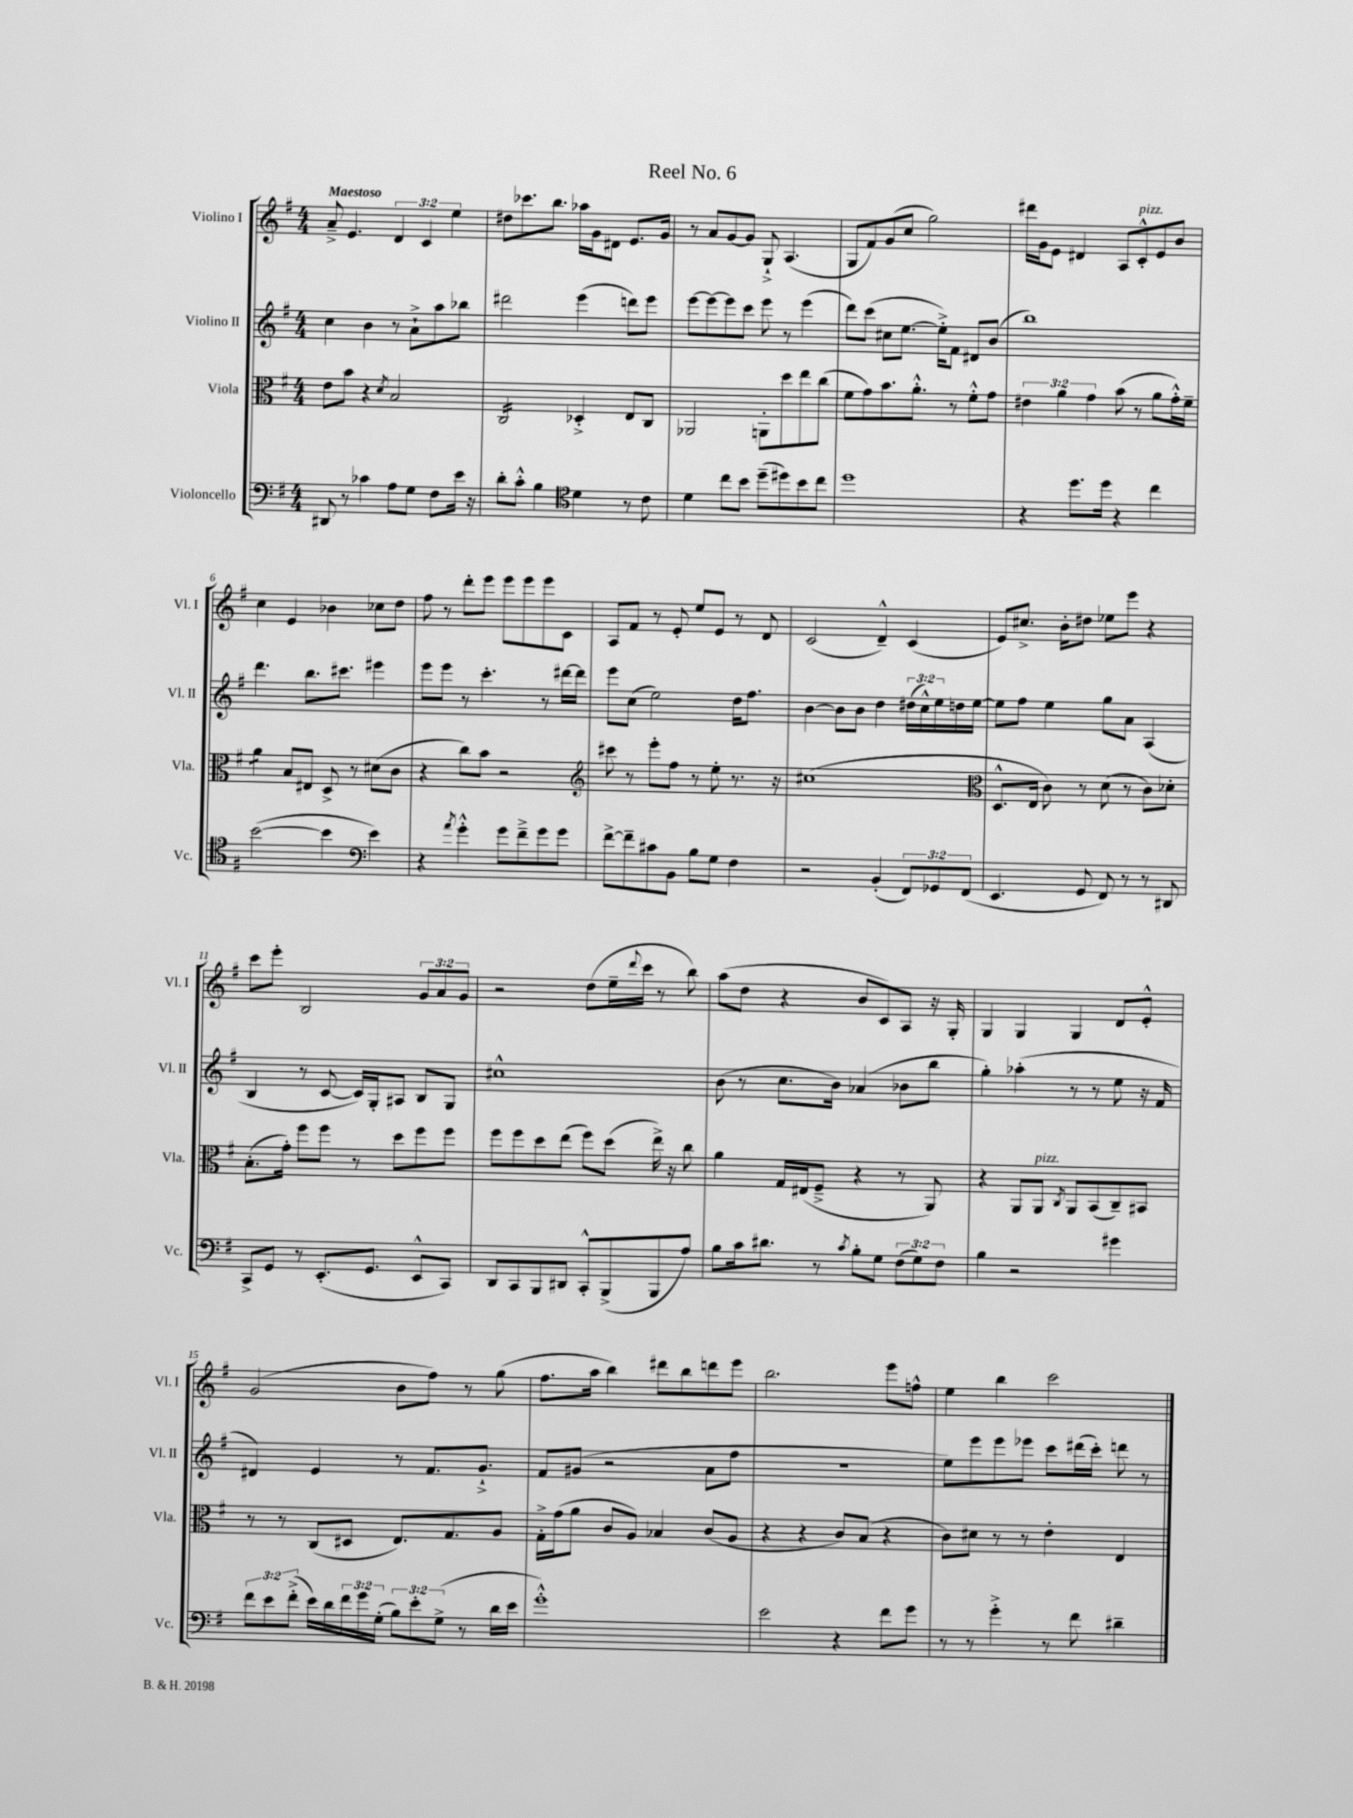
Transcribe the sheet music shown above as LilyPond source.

\header { title = "Reel No. 6" }
<<
\new StaffGroup <<
\new Staff = "s0" \with { instrumentName = "Violino I" shortInstrumentName = "Vl. I" } {
    \clef treble \key g \major \numericTimeSignature \time 4/4 \override Staff.TupletNumber.text = #tuplet-number::calc-fraction-text \tempo "Maestoso"
    a'8---> e'4. \tuplet 3/2 { d'4 c'4 e''4 } |
    dis''8 ces'''8. b''8. aes''16 g'16 dis'8 e'8. g'16 |
    r8 a'8 g'8~ g'8 g8-!-> a4.( |
    g8 fis'8) g'8( c''8 g''2) |
    dis'''16 g'16 e'8 dis'4 a8 c'8-.-^^\markup { \italic "pizz." } e'8 b'8 |
    c''4 e'4 bes'4 ces''8 d''8 |
    fis''8 r8 d'''8-. e'''8 e'''8 e'''8 e'''8 c'8 |
    a8 fis'8 r8 e'8-. e''8 e'8 r8 d'8 |
    c'2( d'4---^) c'4( |
    e'8) cis''8.-> b'16-. dis''8 ees''8 e'''8 r4 |
    c'''8 e'''8-. b2 \tuplet 3/2 { g'8 a'8 g'8 } |
    r2 d''8( e''16-- \appoggiatura { d'''8 } c'''16 r8 b''8) |
    a''8( d''8 r4 b'8 c'8) a8 r16 g16-. |
    g4 g4 g4 d'8 e'8-.-^ |
    g'2( b'8 fis''8) r8 g''8( |
    fis''8. a''16 b''4) dis'''8 b''8 d'''8 e'''8 |
    b''2. e'''8 f''8-^ |
    e''4 b''4 c'''2 \bar "|." |
}
\new Staff = "s1" \with { instrumentName = "Violino II" shortInstrumentName = "Vl. II" } {
    \clef treble \key g \major \numericTimeSignature \time 4/4 \override Staff.TupletNumber.text = #tuplet-number::calc-fraction-text
    c''4 b'4 r8 a'8-!-> a''8 bes''8 |
    dis'''2 e'''4( d'''8) e'''8 |
    e'''8~ e'''8~ e'''8 c'''8 e'''8 r8 e'''4( |
    d'''8) c'''8( cis''8 e''8.~ e''16-.->) fis'8 dis'8 b'8( |
    b''1) |
    d'''4. b''8. cis'''8. eis'''4 |
    e'''8 e'''8 r8 c'''4.-. r8 dis'''16~ dis'''16 |
    e'''8 c''8( e''2) d''16 fis''8. |
    b'4~ b'8 b'8 d''4 \tuplet 3/2 { dis''16( c''16-^) e''16 } d''16 e''16~ |
    e''8 fis''8 e''4 g''8 a'8 a4( |
    b4 r8 c'8~ c'16) g16-. ais8 b8 g8 |
    cis''1-^ |
    b'8( r8 c''8. b'16) aes'4( bes'8 b''8 |
    g''4-.) aes''4-.( r8 r8 e''8 r16 fis'16 |
    dis'4) e'4 r8 fis'8. g'8.-!-> |
    fis'8 gis'8( r2 a'8 fis''8 |
    r1 |
    e''8) e'''8 e'''8 ees'''8 c'''8 dis'''16( c'''16-.) d'''8 r8 \bar "|." |
}
\new Staff = "s2" \with { instrumentName = "Viola" shortInstrumentName = "Vla." } {
    \clef alto \key g \major \numericTimeSignature \time 4/4 \override Staff.TupletNumber.text = #tuplet-number::calc-fraction-text
    e'8 b'8 r4 \acciaccatura { d'8 } b2 |
    c2:16 des4-.-> e8 c8 |
    aes,2 a,8-. d''8 e''8 c''8( |
    fis'8 g'8) b'8. a'8.-.-^ r8 fis'8-.-^ g'8 |
    \tuplet 3/2 { eis'4 a'4 g'4 } b'8( r8 a'8 g'16-.-^) fis'16-- |
    a'4:8 b8 eis8 d8-> r8 dis'8( c'8 |
    r4 c''8) b'8 r2 |
    \clef treble cis'''8 r8 e'''8-. fis''8 r8 e''8-. r8. r16 |
    cis''1( |
    \clef alto d8.-^ e16 c'8) r8 d'8( r8 c'8) des'8-. |
    b8.-.( g'16-.) fis''8 fis''8 r8 d''8 fis''8 fis''8 |
    fis''8 fis''8 d''8 e''8( fis''8) d''8( e''16->) r16 c''8 |
    a'4 g16 eis16( fis8---> r4 r8 a,8) |
    r4 a,8 a,8^\markup { \italic "pizz." } \acciaccatura { c8 } a,8 b,8( c8--) bis,8 |
    r8 r8 c8( dis8 e8.) g8. a8 |
    g16-.-> g'16( a'8 c'8 a8) bes4 c'8( a8 |
    r4 r4 c'8) b8( r4 |
    c'8) dis'8 r8 r8 e'4-. e4 \bar "|." |
}
\new Staff = "s3" \with { instrumentName = "Violoncello" shortInstrumentName = "Vc." } {
    \clef bass \key g \major \numericTimeSignature \time 4/4 \override Staff.TupletNumber.text = #tuplet-number::calc-fraction-text
    dis,8 r8 ces'4 a8 g8 fis8 e'16 r16 |
    d'8-. c'8-.-^ b4 \clef tenor d'4 r8 c'8 |
    d'4 c''8 b'8 d''8--( dis''8) b'8 c''8 |
    d''1 |
    r4 d''8. d''16 r4 c''4 |
    b'2~( b'4 \clef bass e'4) |
    r4 \acciaccatura { a'8 } g'4-.-^ g'8 fis'8---> g'8 g'8 |
    fis'8~-> fis'8-- cis'8 b,8 b8 g8 fis4 |
    r2 b,4-.( \tuplet 3/2 { fis,8) ges,8 fis,8( } |
    e,4. g,8 fis,8) r8 r8 dis,8 |
    c,8-> g,8 r8 e,8.-.( g,8. e,8-^ c,8) |
    d,8 c,8 b,,8 dis,8 c,8-.-^ b,,8->( b,,8 a8) |
    b8 c'16 dis'8. r8 \acciaccatura { c'8 } b8-. g8 \tuplet 3/2 { fis8( g8) fis8 } |
    b4 r2 gis'4 |
    \tuplet 3/2 { fis'8 e'8 fis'8-.->( } e'16) d'16 \tuplet 3/2 { fis'16 g'16 g16-.( } \tuplet 3/2 { b8) e'8-. g8->( } r8 d'16 e'16 |
    g'1-.-^) |
    e'2 r4 fis'8 g'8 |
    r8 r8 g'4-.-> r8 fis'8 dis'4-- \bar "|." |
}
>>
>>
